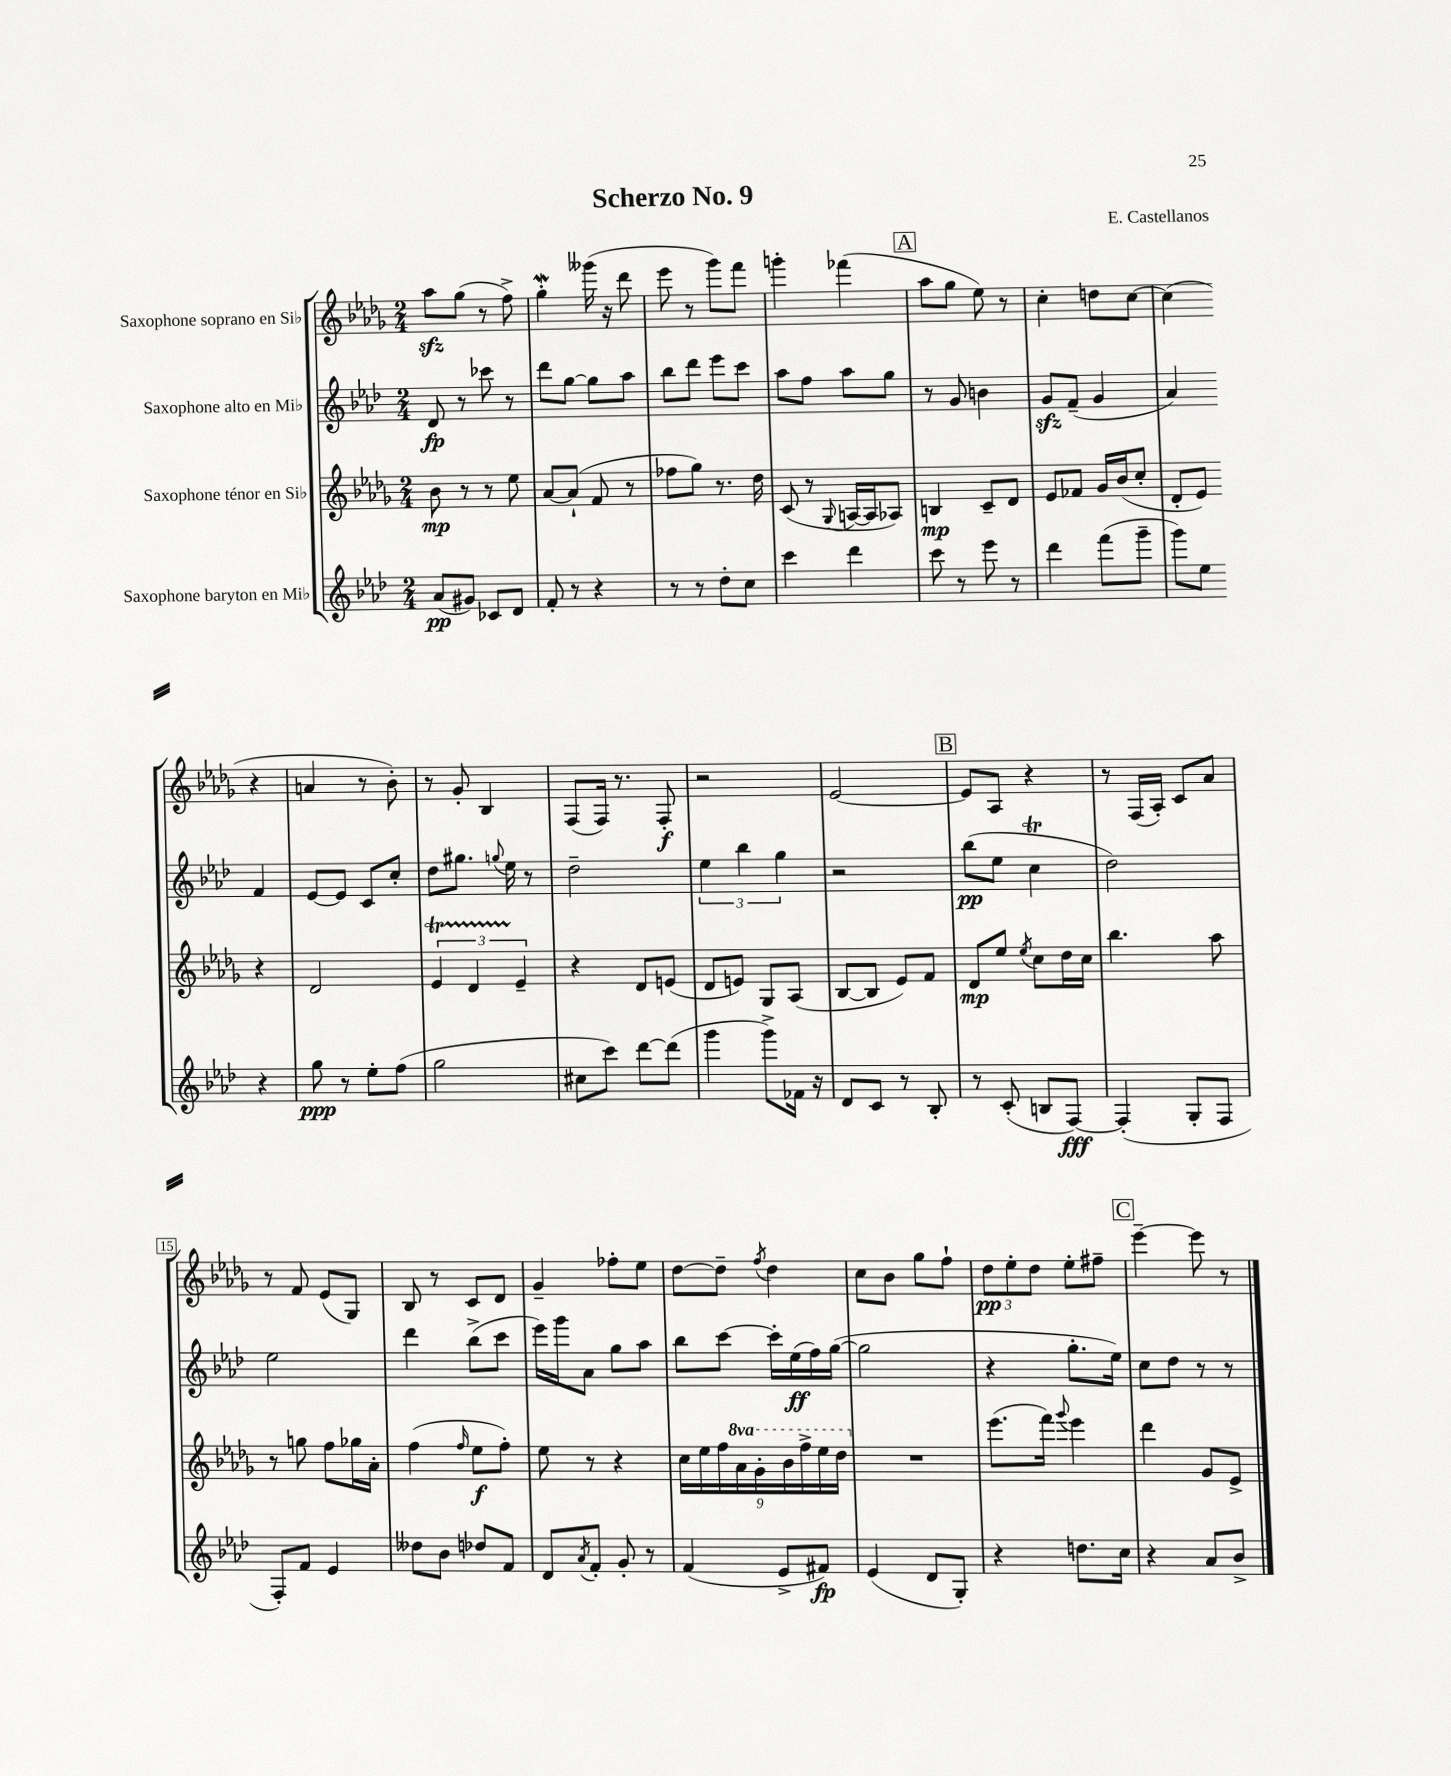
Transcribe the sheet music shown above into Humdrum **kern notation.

**kern	**kern	**kern	**kern
*staff4	*staff3	*staff2	*staff1
*clefG2	*clefG2	*clefG2	*clefG2
*k[b-e-a-d-]	*k[b-e-a-d-g-]	*k[b-e-a-d-]	*k[b-e-a-d-g-]
*M2/4	*M2/4	*M2/4	*M2/4
(8a-	8b-	8d-	8aa-
8g#)	8r	8r	(8gg-
8c-	8r	8ccc-	8r
8d-	8ee-	8r	8ff^)
=	=	=	=
8f'	[8a-	8ddd-	4gg-'
8r	(8a-`]	[8gg	.
4r	8f	8gg]	(16ggg--
.	.	.	16r
.	8r	8aa-	8ddd-
=	=	=	=
8r	8ff-	8bb-	8eee-
8r	8gg-)	8ddd-	8r
8dd-'	8.r	8eee-	8ggg-)
8cc	.	8ccc	8fff
.	16dd-	.	.
=	=	=	=
4ccc	(8c	8aa-	4ggg'
.	8r	8ff	.
.	8qqG-	.	.
4ddd-	[16A	8aa-	(4fff-
.	16A]	.	.
.	8A-)	8gg	.
=	=	=	=
8ccc	4B	8r	8aa-
8r	.	8g	8gg-
8eee-	8c~	4b	8ee-)
8r	8d-	.	8r
=	=	=	=
4ddd-	8e-	8g	4cc'
.	8f-	(8f~	.
(8fff	16g-	4g	8dd
.	(16b-	.	.
8ggg~	8cc'	.	[8cc
=	=	=	=
8ggg)	8d-'	4a-)	(4cc]
8ee-	8e-)	.	.
4r	4r	4f	4r
=	=	=	=
8gg	2d-	[8e-	4a
8r	.	8e-]	.
8ee-'	.	8c	8r
(8ff	.	8cc'	8b-')
=	=	=	=
2gg	6e-	8dd-	8r
.	.	8.gg#	8g-'
.	6d-	.	.
.	.	.	4B-
.	.	8qqgg	.
.	.	16ee-	.
.	6e-~	.	.
.	.	8r	.
=	=	=	=
8cc#	4r	2dd-~	(8F
8ccc)	.	.	16F)
.	.	.	8.r
[8ddd-	8d-	.	.
(8ddd-]	(8e	.	8F'
=	=	=	=
4ggg	8d-	6ee-	2r
.	8e)	.	.
.	.	6bb-	.
8ggg^)	8G-	.	.
.	.	6gg	.
16f-	(8A-	.	.
16r	.	.	.
=	=	=	=
8d-	[8B-	2r	[2e-
8c	8B-]	.	.
8r	8e-)	.	.
8B-'	8f	.	.
=	=	=	=
8r	8d-	(8bb-	8e-]
(8c'	8ee-	8ee-	8A-
.	8qee-	.	.
8B	8cc	4cc	4r
[8F)	16dd-	.	.
.	16cc	.	.
=	=	=	=
(4F']	4.bb-	2dd-)	8r
.	.	.	(16F
.	.	.	16A-')
8G'	.	.	8c
8F	8aa-	.	8a-
=	=	=	=
8F')	8r	2ee-	8r
8f	8gg	.	8f
4e-	8ff	.	(8e-
.	16gg-	.	8G-)
.	16a-'	.	.
=	=	=	=
8dd--	(4ff	4ddd-	8B-
8b-	.	.	8r
.	16qqff	.	.
8dd-	8ee-	(8bb-^	8c
8f	8ff')	8ccc	8d-
=	=	=	=
8d-	8ee-	16eee-)	4g-~
.	.	16ggg	.
8qa-	.	.	.
8f'	8r	8a-	.
8g'	4r	8gg	8ff-'
8r	.	8aa-	8ee-
=	=	=	=
(4f	18cc	8bb-	[8dd-
.	18ee-	.	.
.	18ff	.	.
.	.	[8ccc	8dd-~]
.	18aa-	.	.
.	18gg-'	.	.
.	.	.	8qff
8e-^	.	16ccc']	4dd-
.	18bb-	.	.
.	.	(16ee-	.
.	18fff^	.	.
8f#)	.	16ff)	.
.	18eee-	.	.
.	.	([16gg	.
.	18ddd-	.	.
=	=	=	=
(4e-	2r	2gg]	8cc
.	.	.	8b-
8d-	.	.	8gg-
8G')	.	.	8ff`
=	=	=	=
4r	(8.eee-	4r	12dd-
.	.	.	12ee-'
.	.	.	12dd-
.	16fff)	.	.
.	8qqggg-	.	.
8.dd	4eee-	8.gg'	8ee-'
.	.	.	8ff#~
16cc	.	16ee-)	.
=	=	=	=
4r	4ddd-	8cc	[4eee-~
.	.	8dd-	.
8a-	8g-	8r	8eee-]
8b-^	8e-^	8r	8r
==	==	==	==
*-	*-	*-	*-
